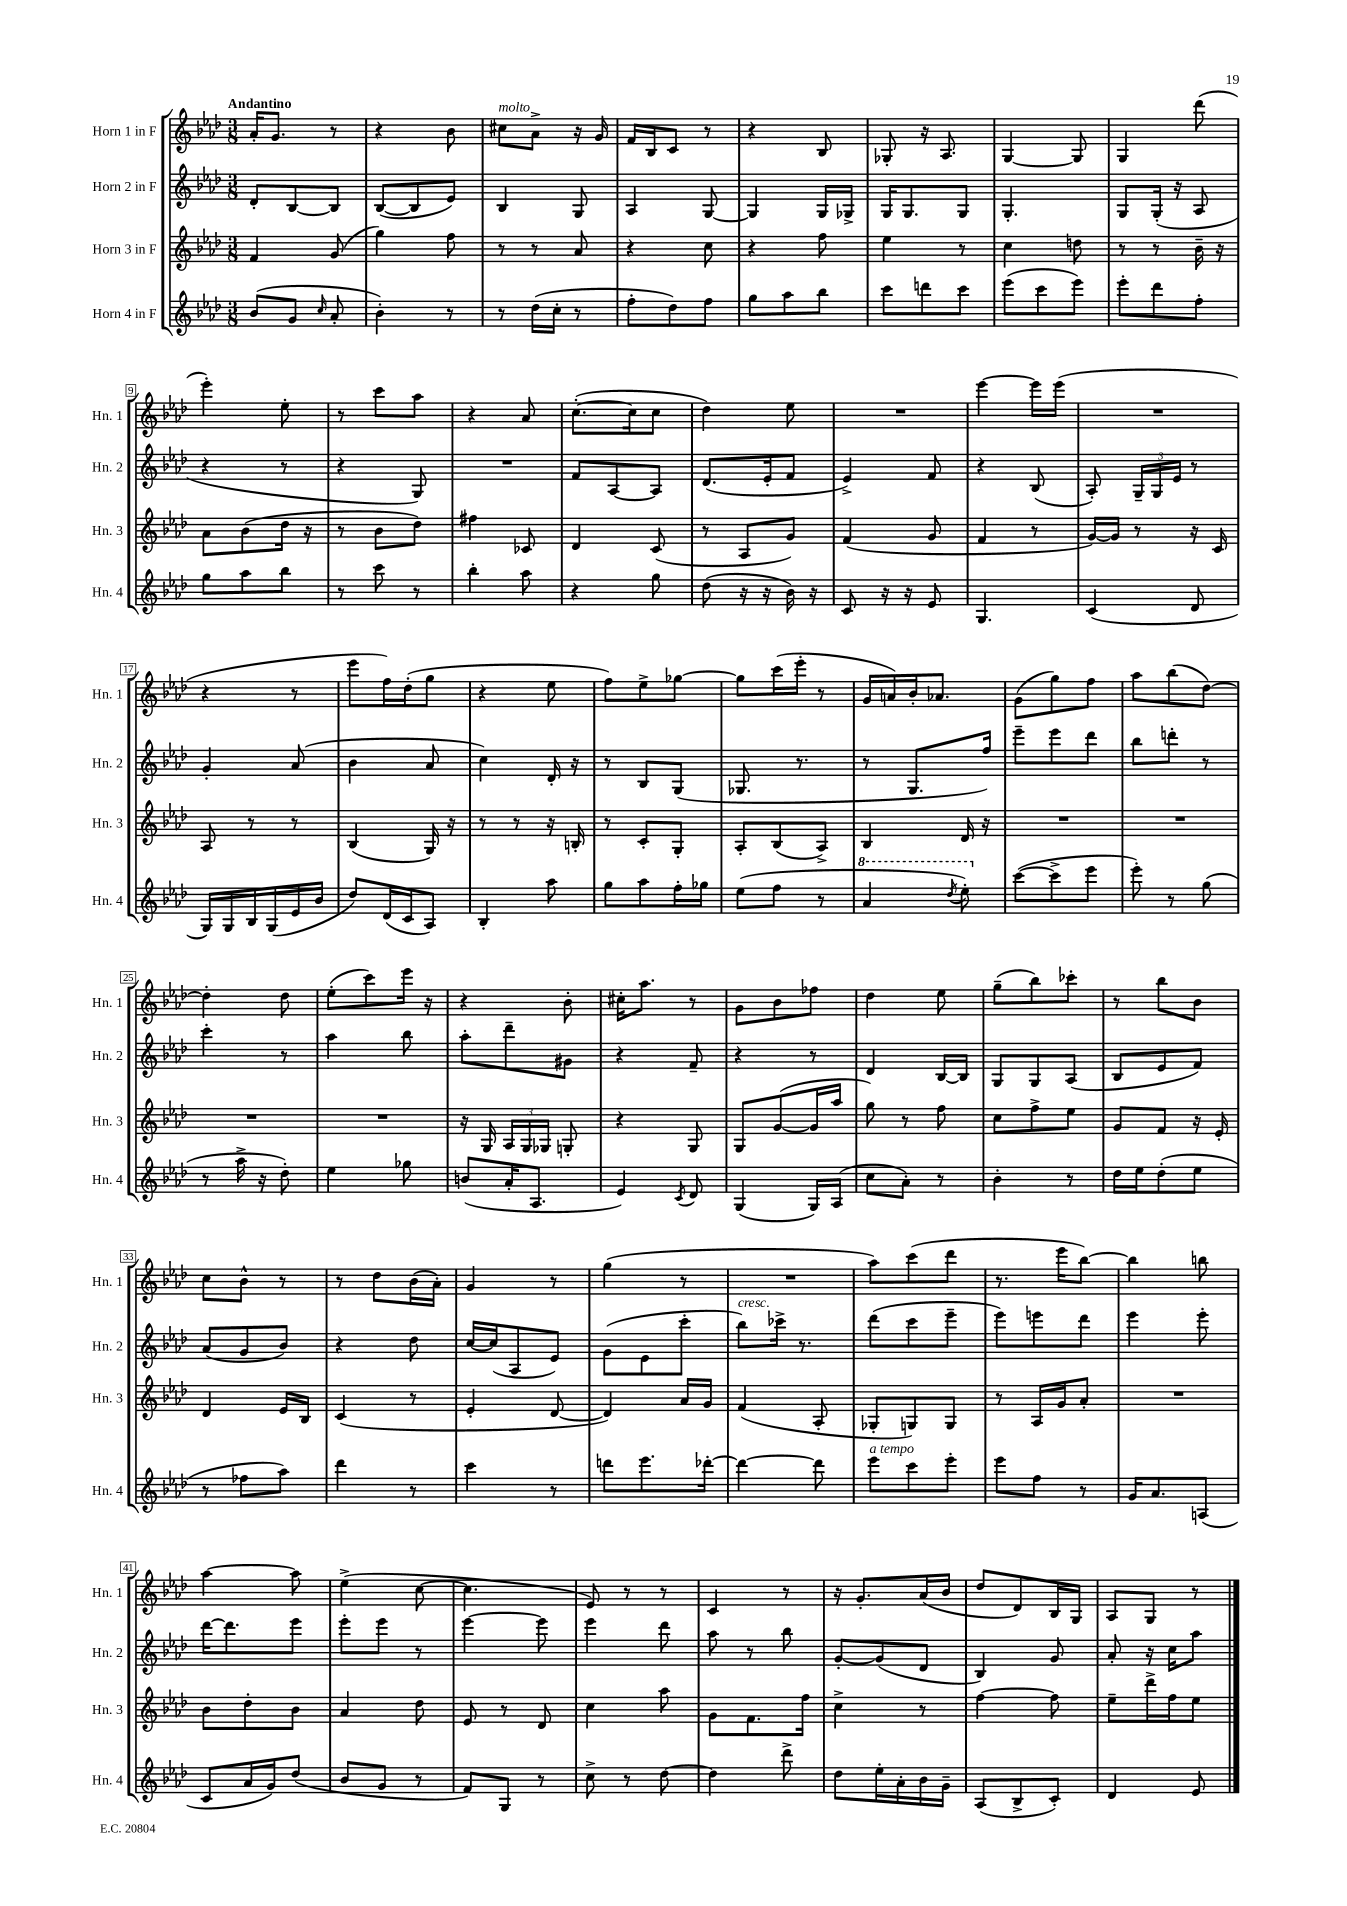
<<
\new StaffGroup <<
\new Staff = "s0" \with { instrumentName = "Horn 1 in F" shortInstrumentName = "Hn. 1" } {
    \clef treble \key aes \major \numericTimeSignature \time 3/8 \tempo "Andantino"
    \autoBeamOff aes'16[-. g'8.] r8 |
    r4 bes'8 |
    cis''8[^\markup { \italic "molto" } aes'8]-> r16 g'16 |
    f'16[ bes16 c'8] r8 |
    r4 bes8 |
    ges8-. r16 aes8. |
    g4~ g8 |
    g4 des'''8( |
    ees'''4-.) ees''8-. |
    r8 c'''8[ aes''8] |
    r4 aes'8 |
    c''8.[~-.( c''16 c''8] |
    des''4) ees''8 |
    R4. |
    ees'''4~ ees'''16[ ees'''16]( |
    R4. |
    r4 r8 |
    ees'''8[ f''16) des''16-.( g''8] |
    r4 ees''8 |
    f''8[) ees''8-> ges''8]~ |
    ges''8[ c'''16( ees'''16]-. r8 |
    g'16[ a'16) bes'16-. aes'8.] |
    g'8[( g''8) f''8] |
    aes''8[ bes''8( des''8]~) |
    des''4-. des''8 |
    ees''8[-.( c'''8) ees'''16] r16 |
    r4 bes'8-. |
    cis''16[-. aes''8.] r8 |
    g'8[ bes'8 fes''8] |
    des''4 ees''8 |
    g''8[--( bes''8) ces'''8]-. |
    r8 bes''8[ bes'8] |
    c''8[ bes'8]-^ r8 |
    r8 des''8[ bes'16( aes'16]-.) |
    g'4 r8 |
    g''4( r8 |
    R4. |
    aes''8[) c'''8( des'''8] |
    r8. ees'''16[ bes''8]~) |
    bes''4 b''8 |
    aes''4~ aes''8 |
    ees''4->( c''8~ |
    c''4. |
    ees'8) r8 r8 |
    c'4 r8 |
    r16 g'8.[-. aes'16( bes'16] |
    des''8[ des'8) bes16 g16] |
    aes8[ g8] r8 \bar "|." |
}
\new Staff = "s1" \with { instrumentName = "Horn 2 in F" shortInstrumentName = "Hn. 2" } {
    \clef treble \key aes \major \numericTimeSignature \time 3/8
    \autoBeamOff des'8[-. bes8~ bes8] |
    bes8[~( bes8 ees'8]) |
    bes4 g8 |
    aes4 g8~ |
    g4 g16[ ges16]-> |
    g16[ g8. g8] |
    g4.-. |
    g8[ g16]-.( r16 aes8 |
    r4 r8 |
    r4 g8) |
    R4. |
    f'8[ aes8~ aes8] |
    des'8.[( ees'16-. f'8] |
    ees'4->) f'8 |
    r4 bes8( |
    aes8-.) \tuplet 3/2 { g16[-- g16 ees'16] } r8 |
    g'4-. aes'8( |
    bes'4 aes'8 |
    c''4) des'16-. r16 |
    r8 bes8[ g8]( |
    ges8. r8. |
    r8 g8.[ f''16]) |
    ees'''8[-- ees'''8 des'''8] |
    bes''8[ d'''8]-. r8 |
    c'''4-. r8 |
    aes''4 bes''8 |
    aes''8[-. des'''8-- gis'8] |
    r4 f'8-- |
    r4 r8 |
    des'4 bes16[~ bes16] |
    g8[ g8 aes8]( |
    bes8[ ees'8 f'8]) |
    aes'8[( g'8 bes'8]) |
    r4 des''8 |
    c''16[~ c''16( aes8 ees'8]) |
    g'8[( ees'8 c'''8]-. |
    bes''8[^\markup { \italic "cresc." }) ces'''16]-> r8. |
    des'''8[( c'''8 ees'''8]-- |
    ees'''8[) e'''8 des'''8] |
    ees'''4 ees'''8-. |
    des'''16[~ des'''8. ees'''8] |
    ees'''8[-. ees'''8] r8 |
    ees'''4~ ees'''8 |
    ees'''4 des'''8 |
    aes''8 r8 bes''8 |
    g'8[~-. g'8( des'8] |
    bes4) g'8 |
    aes'8-. r16 c''16[ aes''8] \bar "|." |
}
\new Staff = "s2" \with { instrumentName = "Horn 3 in F" shortInstrumentName = "Hn. 3" } {
    \clef treble \key aes \major \numericTimeSignature \time 3/8
    \autoBeamOff f'4 g'8( |
    g''4) f''8 |
    r8 r8 aes'8 |
    r4 c''8 |
    r4 f''8 |
    ees''4 r8 |
    c''4 d''8 |
    r8 r8 bes'16-- r16 |
    aes'8[ bes'8( des''16] r16 |
    r8 bes'8[ des''8]) |
    fis''4 ces'8 |
    des'4 c'8( |
    r8 aes8[ g'8]) |
    f'4( g'8 |
    f'4 r8 |
    g'16[~) g'16] r8 r16 c'16 |
    aes8 r8 r8 |
    bes4( g16) r16 |
    r8 r8 r16 b16-. |
    r8 c'8[-. g8]-. |
    aes8[-. bes8( aes8]->) |
    bes4 des'16 r16 |
    R4. |
    R4. |
    R4. |
    R4. |
    r16 g16 \tuplet 3/2 { aes16[ g16 ges16] } g8-. |
    r4 g8 |
    g8[ g'8~( g'16 aes''16] |
    g''8) r8 f''8 |
    c''8[ f''8-> ees''8] |
    g'8[ f'8] r16 ees'16-. |
    des'4 ees'16[ bes16] |
    c'4( r8 |
    ees'4-. des'8~ |
    des'4) aes'16[ g'16] |
    f'4( aes8-. |
    ges8[-. g8) g8] |
    r8 aes16[ g'16 aes'8]-. |
    R4. |
    bes'8[ des''8-. bes'8] |
    aes'4 des''8 |
    ees'8 r8 des'8 |
    c''4 aes''8 |
    g'8[ f'8. f''16] |
    c''4-> r8 |
    f''4~ f''8 |
    ees''8[-- des'''16-> f''16 ees''8] \bar "|." |
}
\new Staff = "s3" \with { instrumentName = "Horn 4 in F" shortInstrumentName = "Hn. 4" } {
    \clef treble \key aes \major \numericTimeSignature \time 3/8
    \autoBeamOff bes'8[( g'8] \grace { c''16 } aes'8-. |
    bes'4-.) r8 |
    r8 des''16[( c''16]-. r8 |
    f''8[-. des''8) f''8] |
    g''8[ aes''8 bes''8] |
    c'''8[ d'''8 c'''8] |
    ees'''8[( c'''8 ees'''8]) |
    ees'''8[-. des'''8 f''8]-. |
    g''8[ aes''8 bes''8] |
    r8 c'''8 r8 |
    bes''4-. aes''8 |
    r4 g''8 |
    des''8( r16 r16 bes'16) r16 |
    c'8 r16 r16 ees'8 |
    g4. |
    c'4( des'8 |
    g16[) g16 bes16 g16( ees'16 bes'16] |
    des''8[) des'16( c'16 aes8]) |
    bes4-. aes''8 |
    g''8[ aes''8 f''16-. ges''16] |
    ees''8[( f''8] r8 |
    \ottava #1 aes''4 \acciaccatura { des'''8 } ees'''8-.) \ottava #0 |
    c'''8[~( c'''8-> ees'''8] |
    ees'''8-.) r8 g''8( |
    r8 aes''16-> r16 des''8-.) |
    ees''4 ges''8 |
    b'8[( aes'16-. aes8.] |
    ees'4) \acciaccatura { c'8 } des'8 |
    g4( g16[) aes16]( |
    c''8[ aes'8]-.) r8 |
    bes'4-. r8 |
    des''16[ ees''16 des''8-.( ees''8] |
    r8 fes''8[ aes''8]) |
    des'''4 r8 |
    c'''4 r8 |
    d'''8[ ees'''8. des'''16]~-. |
    des'''4~ des'''8 |
    ees'''8[^\markup { \italic "a tempo" } c'''8 ees'''8]-. |
    ees'''8[ f''8] r8 |
    g'16[ aes'8. a8]( |
    c'8[ aes'16 g'16) des''8]( |
    bes'8[ g'8] r8 |
    f'8[) g8] r8 |
    c''8-> r8 des''8~ |
    des''4 des'''8-> |
    des''8[ ees''16-. aes'16-. bes'16 g'16]-- |
    aes8[( bes8-> c'8]-.) |
    des'4 ees'8 \bar "|." |
}
>>
>>
\layout { \context { \Score \override BarNumber.stencil = #(make-stencil-boxer 0.1 0.3 ly:text-interface::print) } }
